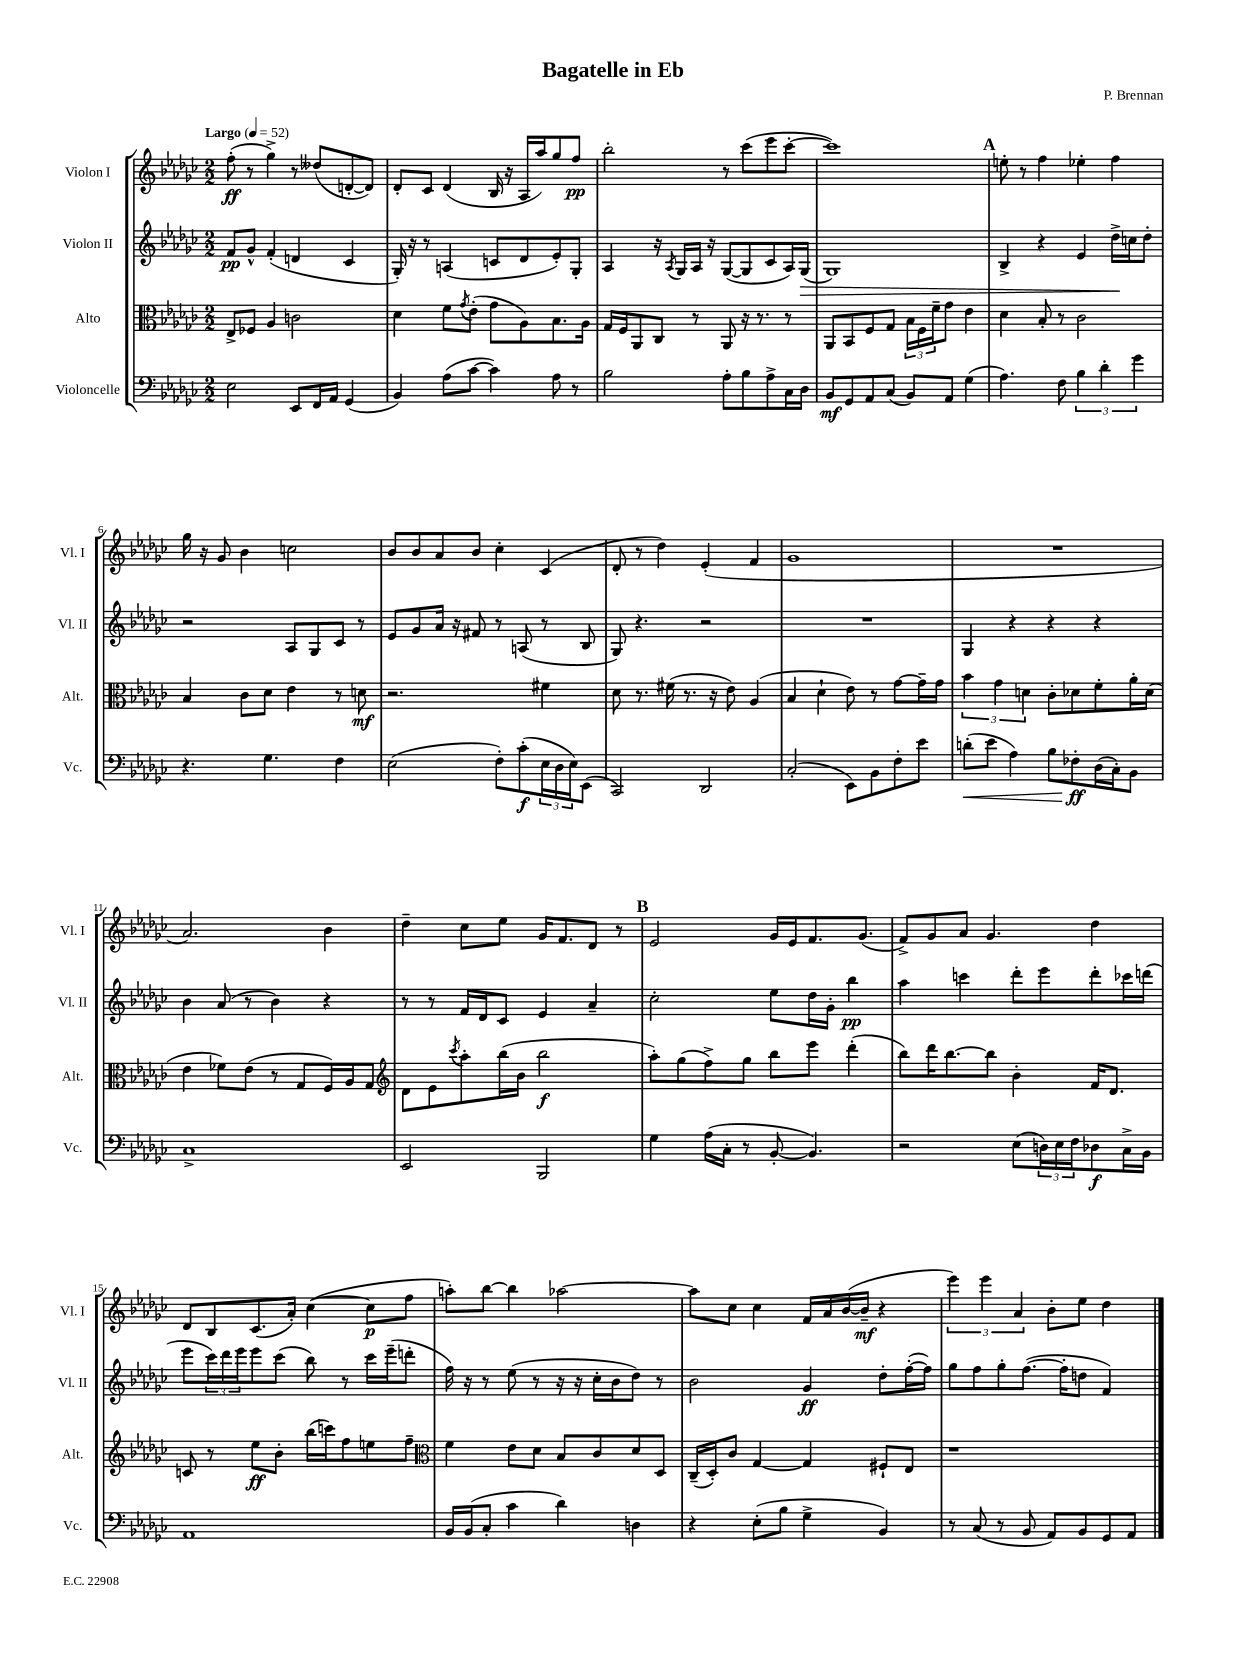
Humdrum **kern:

**kern	**dynam	**kern	**dynam	**kern	**dynam	**kern	**dynam
*part4	*part4	*part3	*part3	*part2	*part2	*part1	*part1
*staff4	*staff4	*staff3	*staff3	*staff2	*staff2	*staff1	*staff1
*I"Violoncelle	*	*I"Alto	*	*I"Violon II	*	*I"Violon I	*
*I'Vc.	*	*I'Alt.	*	*I'Vl. II	*	*I'Vl. I	*
*clefF4	*	*clefC3	*	*clefG2	*	*clefG2	*
*k[b-e-a-d-g-c-]	*	*k[b-e-a-d-g-c-]	*	*k[b-e-a-d-g-c-]	*	*k[b-e-a-d-g-c-]	*
*M2/2	*	*M2/2	*	*M2/2	*	*M2/2	*
*MM52	*	*MM52	*	*MM52	*	*MM52	*
=1	=1	=1	=1	=1	=1	=1	=1
!	!	!	!	!	!	!LO:TX:a:B:t=Largo	!
2E-\	.	8E-^/L	.	8f/L	pp	(8ff'\	ff
.	.	8F-X/J	.	8g-^^/J	.	8r	.
.	.	4A-/	.	(4f'/	.	4gg-^\)	.
8EE-/L	.	2cn\	.	4dn/	.	8r	.
16FF/L	.	.	.	.	.	(8dd--X/L	.
16AA-/JJ	.	.	.	.	.	.	.
(4GG-/	.	.	.	4c-/	.	[8dn'/	.
.	.	.	.	.	.	8d/J])	.
=2	=2	=2	=2	=2	=2	=2	=2
4BB-/)	.	4d-\	.	16G-'/)	.	8d-'/L	.
.	.	.	.	16r	.	.	.
.	.	.	.	8r	.	8c-/J	.
(8A-\L	.	8f\L	.	(4An/	.	(4d-/	.
.	.	8qg-/	.	.	.	.	.
[8c-\J	.	(8e-'\J	.	.	.	.	.
4c-\])	.	8g-\L	.	8cn/L	.	16B-/	.
.	.	.	.	.	.	16r	.
.	.	8A-\)	.	8d-/	.	16A-/LL	.
.	.	.	.	.	.	16aa-/J)	.
8A-\	.	8.B-\	.	8e-'/)	.	8gg-/	.
8r	.	.	.	8G-'/J	.	8ff/J	pp
.	.	16A-\Jk	.	.	.	.	.
=3	=3	=3	=3	=3	=3	=3	=3
2B-\	.	16G-/LL	.	4A-/	.	2bb-'\	.
.	.	16F/J	.	.	.	.	.
.	.	8AA-/	.	.	.	.	.
.	.	8C-/J	.	16r	.	.	.
.	.	.	.	8qA-/	.	.	.
.	.	.	.	16G-/LL	.	.	.
.	.	8r	.	16A-/JJ	.	.	.
.	.	.	.	16r	.	.	.
8A-'\L	.	8AA-/	.	([8G-/L	.	8r	.
8B-\	.	16r	.	8G-/]	.	(8ccc-\L	.
.	.	8.r	.	.	.	.	.
8A-^\	.	.	.	8c-/	.	8eee-\	.
16C-\L	.	8r	.	16A-/L)	.	[8ccc-'\J	.
!	!	!	!	!	!LO:HP:b	!	!
16D-\JJ	.	.	.	(16G-/JJ	>	.	.
=4	=4	=4	=4	=4	=4	=4	=4
8BB-/L	mf	8AA-/L	.	1G-)	.	1ccc-])	.
8GG-/	.	8BB-/	.	.	.	.	.
8AA-/	.	8F/	.	.	.	.	.
(8C-/J	.	8G-/J	.	.	.	.	.
8BB-/L)	.	24B-\LL	.	.	.	.	.
.	.	24F\	.	.	.	.	.
.	.	24f~\J	.	.	.	.	.
8AA-/J	.	8g-\J	.	.	.	.	.
(4G-\	.	4e-\	.	.	.	.	.
!!LO:REH:place=s1:t=A
=5	=5	=5	=5	=5	=5	=5	=5
4.A-\)	.	4d-\	.	4B-^/	.	8een'\	.
.	.	.	.	.	.	8r	.
.	.	8B-'/	.	4r	.	4ff\	.
8F\	.	8r	.	.	.	.	.
6B-\	.	2c-\	.	4e-/	.	4ee-X'\	.
6d-'\	.	.	.	.	.	.	.
.	.	.	.	16dd-^\LL	.	4ff\	.
.	.	.	.	16ccn\J	]	.	.
6g-\	.	.	.	.	.	.	.
.	.	.	.	8dd-'\J	.	.	.
!!LO:LB:g=z
=6	=6	=6	=6	=6	=6	=6	=6
4.r	.	4B-/	.	2r	.	16gg-\	.
.	.	.	.	.	.	16r	.
.	.	.	.	.	.	8g-/	.
.	.	8c-\L	.	.	.	4b-\	.
4.G-\	.	8d-\J	.	.	.	.	.
.	.	4e-\	.	8A-/L	.	2ccn\	.
.	.	.	.	8G-/	.	.	.
4F\	.	8r	.	8c-/J	.	.	.
.	.	8dn\	mf	8r	.	.	.
=7	=7	=7	=7	=7	=7	=7	=7
(2E-\	.	2.r	.	8e-/L	.	8b-/L	.
.	.	.	.	8g-/	.	8b-/	.
.	.	.	.	16a-/Jk	.	8a-/	.
.	.	.	.	16r	.	.	.
.	.	.	.	8f#X/	.	8b-/J	.
8F'\L)	.	.	.	8r	.	4cc-'\	.
(8c-'\	f	.	.	(8An/	.	.	.
24E-\L	.	4f#X\	.	8r	.	(4c-/	.
24D-\	.	.	.	.	.	.	.
24E-\J)	.	.	.	.	.	.	.
(8EE-\J	.	.	.	8B-/	.	.	.
=8	=8	=8	=8	=8	=8	=8	=8
2CC-/)	.	8d-\	.	8G-/)	.	8d-'/	.
.	.	8.r	.	4.r	.	8r	.
.	.	.	.	.	.	4dd-\)	.
.	.	(16f#X\	.	.	.	.	.
.	.	8.r	.	.	.	.	.
2DD-/	.	.	.	2r	.	(4e-'/	.
.	.	16r	.	.	.	.	.
.	.	8e-\)	.	.	.	.	.
.	.	(4A-/	.	.	.	4f/	.
=9	=9	=9	=9	=9	=9	=9	=9
(2C-'/	.	4B-/	.	1r	.	1g-	.
.	.	4d-`\	.	.	.	.	.
8EE-\L)	.	8e-\)	.	.	.	.	.
8BB-\	.	8r	.	.	.	.	.
8F'\	.	[8g-\L	.	.	.	.	.
8e-\J	.	16g-~\L]	.	.	.	.	.
.	.	16g-\JJ	.	.	.	.	.
=10	=10	=10	=10	=10	=10	=10	=10
!	!LO:HP:b	!	!	!	!	!	!
(8dn'\L	<	6b-\	.	4G-/	.	1r	.
8e-\J	.	.	.	.	.	.	.
.	.	6g-\	.	.	.	.	.
4A-\)	.	.	.	4r	.	.	.
.	.	6dn\	.	.	.	.	.
8B-\L	.	8c-'\L	.	4r	.	.	.
8F-X'\	ff	8d-X\	.	.	.	.	.
(16D-\L	[	8f'\	.	4r	.	.	.
16C-'\J)	.	.	.	.	.	.	.
8BB-\J	.	16a-'\L	.	.	.	.	.
.	.	(16d-\JJ	.	.	.	.	.
!!LO:LB:g=z
=11	=11	=11	=11	=11	=11	=11	=11
1C-^	.	4e-\	.	4b-\	.	2.a-/)	.
.	.	8f-X\L)	.	(8a-/	.	.	.
.	.	(8e-\J	.	8r	.	.	.
.	.	8r	.	4b-\)	.	.	.
.	.	8G-/L	.	.	.	.	.
.	.	16F/L)	.	4r	.	4b-\	.
.	.	16A-/J	.	.	.	.	.
.	.	8G-/J	.	.	.	.	.
=12	=12	=12	=12	=12	=12	=12	=12
*	*	*clefG2	*	*	*	*	*
2EE-/	.	8d-\L	.	8r	.	4dd-~\	.
.	.	8e-\	.	8r	.	.	.
.	.	8qccc-/	.	.	.	.	.
.	.	8aa-'\	.	16f/LL	.	8cc-\L	.
.	.	.	.	16d-/J	.	.	.
.	.	(16bb-\L	.	8c-/J	.	8ee-\J	.
.	.	16b-\JJ	.	.	.	.	.
2BBB-/	.	2bb-\	f	4e-/	.	16g-/KL	.
.	.	.	.	.	.	8.f/	.
.	.	.	.	4a-~/	.	8d-/J	.
.	.	.	.	.	.	8r	.
!!LO:REH:place=s1:t=B
=13	=13	=13	=13	=13	=13	=13	=13
4G-\	.	8aa-'\L)	.	2cc-'\	.	2e-/	.
.	.	(8gg-\	.	.	.	.	.
(16A-\LL	.	8ff^\)	.	.	.	.	.
16C-'\JJ	.	.	.	.	.	.	.
8r	.	8gg-\J	.	.	.	.	.
[8BB-'/	.	8bb-\L	.	8ee-\L	.	16g-/LL	.
.	.	.	.	.	.	16e-/J	.
4.BB-/])	.	8eee-\J	.	16dd-\L	.	8.f/	.
.	.	.	.	16g-'\JJ	.	.	.
.	.	(4ddd-'\	.	4bb-\	pp	.	.
.	.	.	.	.	.	(8.g-/J	.
=14	=14	=14	=14	=14	=14	=14	=14
2r	.	8bb-\L)	.	4aa-\	.	8f^/L)	.
.	.	16ddd-\K	.	.	.	8g-/	.
.	.	[8.bb-\	.	.	.	.	.
.	.	.	.	4cccn\	.	8a-/J	.
.	.	8bb-\J]	.	.	.	4.g-/	.
(8E-\L	.	4b-'\	.	8ddd-'\L	.	.	.
24Dn\L)	.	.	.	8eee-\	.	.	.
24E-\	.	.	.	.	.	.	.
24F\J	.	.	.	.	.	.	.
8D-X\	f	16f/KL	.	8ddd-'\	.	4dd-\	.
.	.	8.d-/J	.	.	.	.	.
16C-^\L	.	.	.	16ccc-X\L	.	.	.
16BB-\JJ	.	.	.	(16dddn\JJ	.	.	.
!!LO:LB:g=z
=15	=15	=15	=15	=15	=15	=15	=15
1AA-	.	8cn/	.	8eee-\L	.	8d-/L	.
.	.	8r	.	24ccc-\L)	.	8B-/	.
.	.	.	.	24ddd-\	.	.	.
.	.	.	.	24eee-\J	.	.	.
.	.	8ee-\L	ff	8eee-\	.	(8.c-/	.
.	.	8b-'\J	.	(8ccc-\J	.	.	.
.	.	.	.	.	.	16a-'/Jk)	.
.	.	(16bb-\LL	.	8bb-\)	.	([4cc-\	.
.	.	16cccn\J)	.	.	.	.	.
.	.	8ff\	.	8r	.	.	.
.	.	8een\	.	16ccc-\LL	.	8cc-\L]	p
.	.	.	.	(16eee-~\J	.	.	.
.	.	8ff~\J	.	8dddn'\J	.	8ff\J	.
=16	=16	=16	=16	=16	=16	=16	=16
*	*	*clefC3	*	*	*	*	*
16BB-/LL	.	4f\	.	16ff\)	.	8aan'\L)	.
(16BB-/J	.	.	.	16r	.	.	.
8C-'/J	.	.	.	8r	.	[8bb-\J	.
4c-\	.	8e-\L	.	(8ee-\	.	4bb-\]	.
.	.	8d-\J	.	8r	.	.	.
4d-\)	.	8B-/L	.	16r	.	[2aa-X\	.
.	.	.	.	16r	.	.	.
.	.	8c-/	.	16cc-'\LL	.	.	.
.	.	.	.	16b-\J	.	.	.
4Dn\	.	8d-/	.	8dd-\J)	.	.	.
.	.	8D-/J	.	8r	.	.	.
=17	=17	=17	=17	=17	=17	=17	=17
4r	.	(16C-~/LL	.	2b-\	.	8aa-\L]	.
.	.	16D-'/J)	.	.	.	.	.
.	.	8c-/J	.	.	.	8cc-\J	.
(8E-'\L	.	[4G-/	.	.	.	4cc-\	.
8B-\J	.	.	.	.	.	.	.
4G-^\	.	4G-/]	.	4g-/	ff	16f/LL	.
.	.	.	.	.	.	16a-/	.
.	.	.	.	.	.	([16b-/	.
.	.	.	.	.	.	16b-~/JJ]	mf
4BB-/)	.	8F#X`/L	.	8dd-'\L	.	4r	.
.	.	8E-/J	.	([16ff'\L	.	.	.
.	.	.	.	16ff\JJ])	.	.	.
=18	=18	=18	=18	=18	=18	=18	=18
8r	.	1r	.	8gg-\L	.	6eee-\)	.
(8C-/	.	.	.	8ff\	.	.	.
.	.	.	.	.	.	6eee-\	.
8r	.	.	.	8gg-'\	.	.	.
.	.	.	.	.	.	6a-/	.
8BB-/	.	.	.	([8.ff\J	.	.	.
8AA-/L)	.	.	.	.	.	8b-'\L	.
.	.	.	.	16ff'\KL]	.	.	.
8BB-/	.	.	.	8ddn\J	.	8ee-\J	.
8GG-/	.	.	.	4f/)	.	4dd-\	.
8AA-/J	.	.	.	.	.	.	.
==	==	==	==	==	==	==	==
*-	*-	*-	*-	*-	*-	*-	*-
